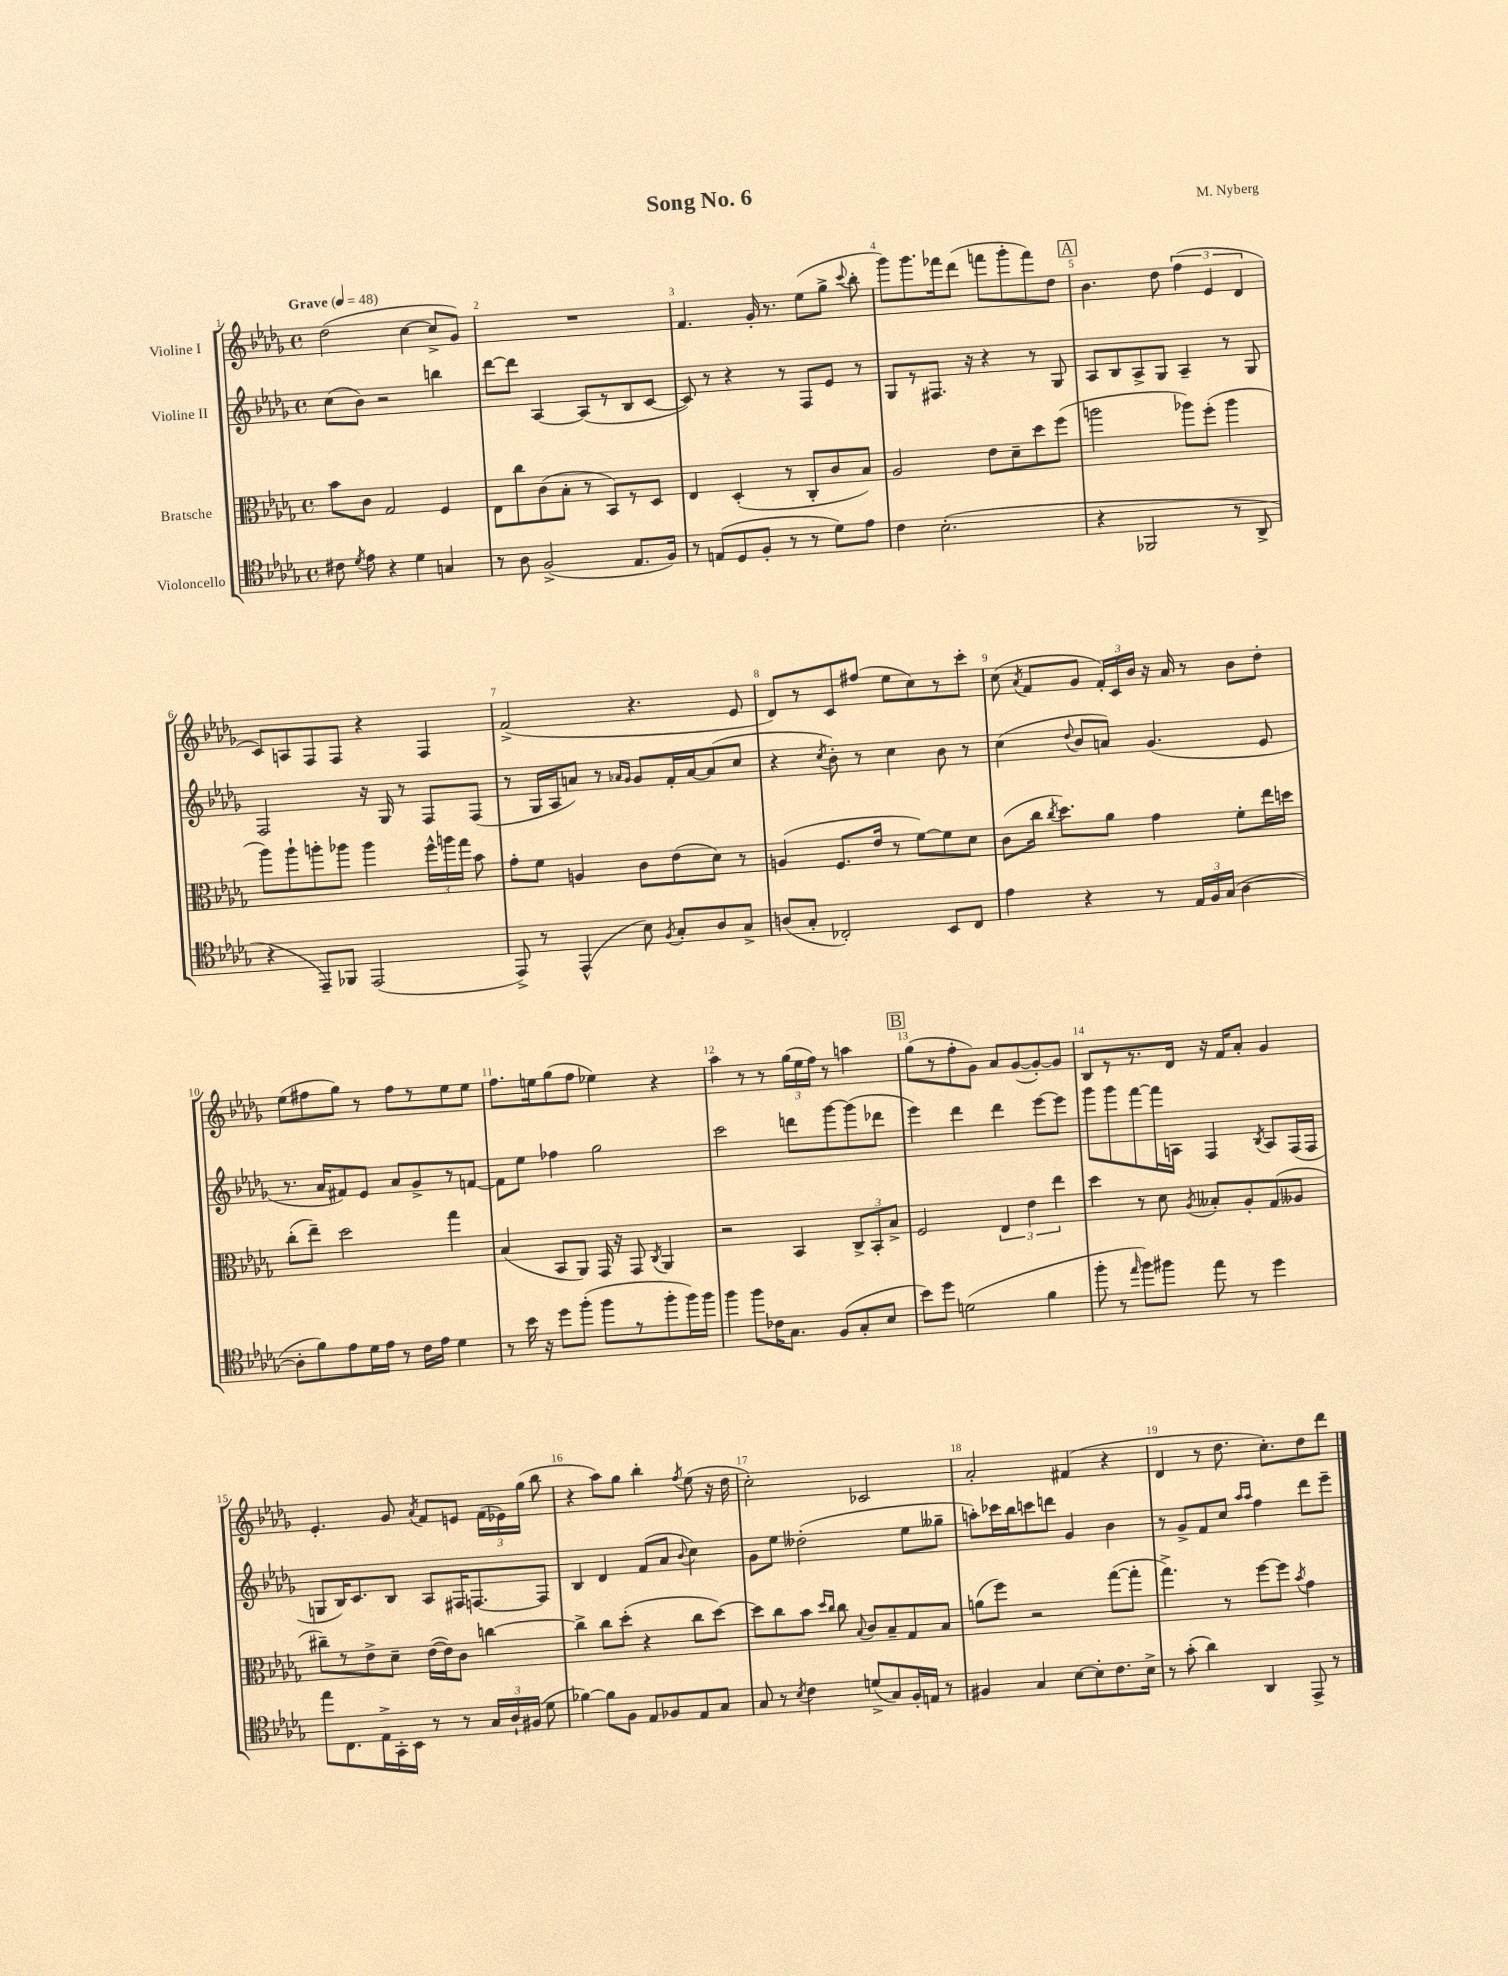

**kern	**kern	**kern	**kern
*staff4	*staff3	*staff2	*staff1
*clefC4	*clefC3	*clefG2	*clefG2
*k[b-e-a-d-g-]	*k[b-e-a-d-g-]	*k[b-e-a-d-g-]	*k[b-e-a-d-g-]
*M4/4	*M4/4	*M4/4	*M4/4
*met(c)	*met(c)	*met(c)	*met(c)
*MM48	*MM48	*MM48	*MM48
8c#	8b-	(8cc	(2dd-
8qd-	.	.	.
8e-	8c	8b-)	.
4r	2G-	2r	.
4d-	.	.	[4cc
4G	4F	4bb	8cc^]
.	.	.	8g-)
=	=	=	=
8r	8E-	[8ddd-	1r
8A-	8cc	8ddd-]	.
(2F^	(8c	[4A-	.
.	8B-'	.	.
.	8r	(8A-]	.
.	8BB-)	8r	.
8.E-	8r	8B-	.
.	8D-	[8c	.
16F)	.	.	.
=	=	=	=
8r	4E-	8c])	4.f
(8E	.	8r	.
8D-	(4D-'	4r	.
8F'	.	.	16g-'
.	.	.	8.r
8r	8r	8r	.
8r	8C'	8F	(8ee-
8d-)	8c	8e-	8gg-^
.	.	.	8qqccc
8e-	8B-)	8r	8bb-'
=	=	=	=
4c	2A-	8G-	8ggg-)
.	.	8r	8.ggg-
(2.B-'	.	8.F#	.
.	.	.	16fff-
.	.	.	(8ddd-
.	.	16r	.
.	8e-	4r	8fff
.	8d-~	.	8ggg-'
.	8dd-	8r	8fff)
.	(8ff	8G-	8dd-
=	=	=	=
4r	2aa	8A-	4.b-
.	.	8B-	.
2FF-	.	8A-^	.
.	.	8G-	8dd-
.	8aa-)	4A-~	(6ff
.	(8ff'	.	.
.	.	.	6e-
8r	4aa-	8r	.
.	.	.	6d-
8AA-^	.	8G-	.
=	=	=	=
4r	8aa-)	2F	8c)
.	8aa-`	.	8A
8EE-~)	8aa'	.	8F
8FF-	8aa-	.	8F
(2EE-	4aa-	16r	4r
.	.	16G-	.
.	.	8r	.
.	24ff^^	8F	4F
.	24aa	.	.
.	24gg-	.	.
.	8b-	(8F	.
=	=	=	=
8EE-^)	8g-'	8r	(2f^
8r	8f	16G-	.
.	.	16A-	.
(4EE-^^	4A	8a)	.
.	.	8r	.
.	.	16qqa-	.
.	.	16qqg-	.
8B-)	8c	8g-	4.r
8qF	.	.	.
8G-'	(8e-	16f'	.
.	.	[16a-	.
8A-	8d-)	(8a-]	.
8G-^	8r	8cc	8e-
=	=	=	=
(8A	(4A	4r	8d-)
8G-'	.	.	8r
.	.	8qcc	.
2C-')	8.F	8b-')	8c
.	.	8r	(8ff#
.	16e-	.	.
.	8r	4cc	8ee-
.	[8f)	.	8cc)
8BB-	8f]	8b-	8r
8C-	8d-	8r	8ccc'
=	=	=	=
4e-	(8c	(4cc	(8cc
.	.	.	8qa-
.	16cc	.	8f
.	8qcc	.	.
.	8.dd-)	.	.
.	.	8qqdd-	.
4r	.	8b-	8g-
.	8a-	8a)	24f')
.	.	.	24c
.	.	.	24b-
8r	4g-	(4.g-	16r
.	.	.	16a-
24E-	.	.	8r
24F	.	.	.
(24G-	.	.	.
[4A-	8f'	.	8b-
.	16ee-	8e-	8dd-'
.	16dd	.	.
=	=	=	=
8A-']	(8cc'	8.r	(8ee-
8f)	8ee-~)	.	8ff#
.	.	16a-	.
8e-	2dd-	8f#)	8gg-)
16d-	.	8e-	8r
16e-	.	.	.
8r	.	8a-	8ff#
16c	.	8g-^	8r
16e-	.	.	.
4d-	4gg-	8r	8ee-
.	.	[8f	8ee-
=	=	=	=
8r	(4B-	8f]	8.ff
16b-	.	8ee-	.
16r	.	.	16ee
8dd-	8BB-	4ff-	(8gg-
(8ff'	8AA-)	.	8ff
8ff	16GG-	2gg-	4ee-)
.	16r	.	.
8r	8GG-	.	.
.	8qC	.	.
8ff'	4AA-	.	4r
16ff)	.	.	.
16ff	.	.	.
=	=	=	=
4ff	2r	2ccc	4aa-
8ff	.	.	8r
16c-	.	.	8r
8.G-	.	.	.
.	4BB-	8ddd	(24gg-
.	.	.	24ee-
.	.	.	24ff)
(8F	.	[8ggg-	8r
8G-'	12C^	(8ggg-]	4aa
.	12BB-'	.	.
8B-	.	8ddd-	.
.	12B-^	.	.
=	=	=	=
8b-)	2F	4eee-)	(8gg-
8dd-	.	.	8r
(2d	.	4ddd-	8ff'
.	.	.	8g-)
.	6E-	4ddd-	8a-
.	.	.	([8g-
.	6e-	.	.
4f	.	[8eee-	8g-'_)
.	6ee-	.	.
.	.	8eee-]	8g-]
=	=	=	=
8ff'	4dd-	8ggg-	8B-
8r	.	8ggg-	8r
16qqee-	.	.	.
8ff)	8r	[8fff	8.r
8ff#	8d-	16fff]	.
.	.	16A	16d-
.	8qA-	.	.
8ee-	8B--'	4F	16r
.	.	.	16f
8r	8A-'	.	8a-'
.	.	8qB-	.
4dd-	(8G-	8A	4g-
.	8A--	(16F	.
.	.	16F	.
=	=	=	=
8ee-	8cc#~)	8G	4.e-'
8.C	8r	16B-)	.
.	.	8.c	.
.	8e-^	.	.
16E-^	.	.	.
16GG-'	8d-~	8B-	8g-
16BB-	.	.	.
.	.	.	8qa-
8r	([16e-	8A-	8f
.	16e-])	.	.
8r	8c	16F#	8e
.	.	[8.F	.
24G-	[4cc	.	(24f
24A-`	.	.	24e-)
(24F#	.	.	(24gg-
8d-	.	8F]	8bb-
=	=	=	=
[4f-)	4cc^]	4B-	4r
8f-]	8cc	4d-	8aa-)
8F	(8dd-'	.	8gg-
8E-	4r	(8f	4bb-'
8F-	.	8a-	.
.	.	8qqb-	8qff
8E-	8cc	4cc)	(8ee-
8G-	[8dd-)	.	16r
.	.	.	16dd-
=	=	=	=
8G-	8dd-]	8g-	2cc')
8r	8cc	8ee-	.
8qB-	.	.	.
4c	8b-	(2dd--'	.
.	16qqdd-	.	.
.	16qqcc	.	.
.	8cc	.	.
.	8qqB-	.	.
(8d^	8c	.	2c-
8G-)	8B-~	.	.
16F'	8G-	8ee-	.
16E	.	.	.
8r	8B-	8gg--~	.
=	=	=	=
4F#	(8a	8aa')	2a-'
.	8ff)	16ccc-	.
.	.	16bb-	.
4G-	2r	8ccc	.
.	.	8ddd	.
[8B-	.	4g-	(4f#
8B-']	.	.	.
8.c	([8gg-	4b-	4r
.	8gg-']	.	.
16B-^	.	.	.
=	=	=	=
8r	4.gg-^)	8r	4d-
(8g-'	.	8g-^	.
4a-)	.	8f	8r
.	8r	8cc	8.dd-
.	.	16qqaa-	.
.	.	16qqaa-	.
4AA-	[8ff	4ff	.
.	.	.	8.cc')
.	8ff]	.	.
.	8qb-	.	.
8EE-^	4g-	8ddd-	8dd-
8r	.	8eee-~	8ddd-
==	==	==	==
*-	*-	*-	*-
